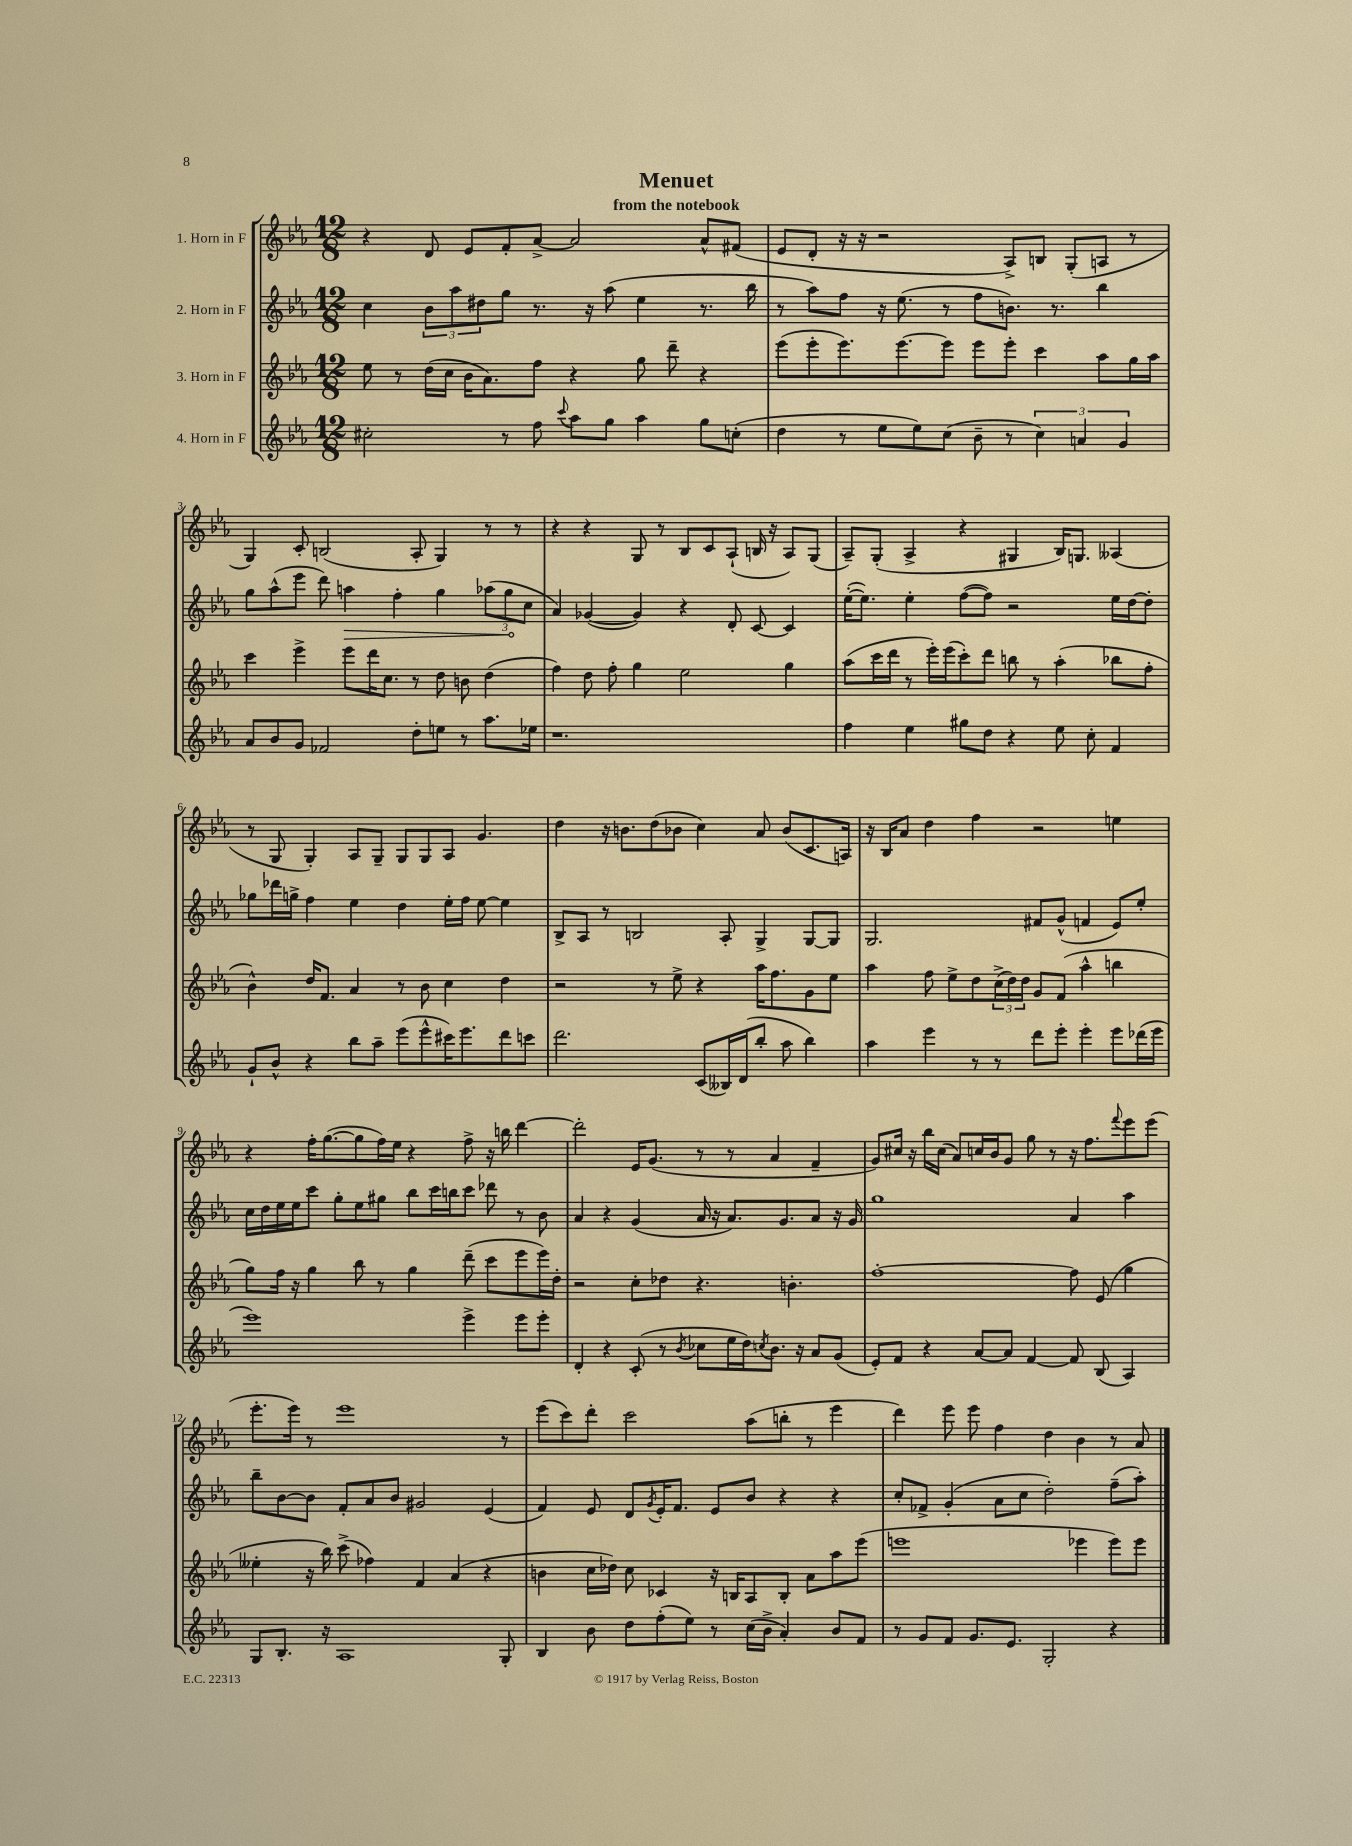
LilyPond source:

\header { title = "Menuet" subtitle = "from the notebook" }
<<
\new StaffGroup <<
\new Staff = "s0" \with { instrumentName = "1. Horn in F" } {
    \clef treble \key ees \major \numericTimeSignature \time 12/8
    r4 d'8 ees'8 f'8-. aes'8~-> aes'2 aes'8-^ fis'8( |
    ees'8 d'8-. r16 r16 r2 aes8->) b8 g8-.( a8 r8 |
    g4) c'8-. b2( aes8-. g4) r8 r8 |
    r4 r4 g8 r8 bes8 c'8 aes8-!( b16 r16 aes8) g8( |
    aes8--) g8-.( aes4-> r4 gis4 bes16) g8. aeses4( |
    r8 g8 g4-.) aes8 g8-- g8 g8 aes8 g'4. |
    d''4 r16 b'8. d''8( bes'8 c''4) aes'8 bes'8( c'8. a16) |
    r16 bes16 aes'8 d''4 f''4 r2 e''4 |
    r4 f''16-. g''8.~( g''8 f''16) ees''16 r4 f''8-> r16 b''16 d'''4~ |
    d'''2-. ees'16 g'8.( r8 r8 aes'4 f'4-- |
    g'8) cis''16 r16 bes''16 cis''16( aes'8) c''16 bes'16 g'8 g''8 r8 r16 f''8. \appoggiatura { f'''8 } ees'''8 ees'''8( |
    ees'''8.-. ees'''16) r8 ees'''1 r8 |
    ees'''8( c'''8) d'''8-. c'''2 aes''8( b''8-. r8 ees'''4 |
    d'''4) ees'''8 ees'''8 f''4 d''4 bes'4 r8 aes'8 \bar "|." |
}
\new Staff = "s1" \with { instrumentName = "2. Horn in F" } {
    \clef treble \key ees \major \numericTimeSignature \time 12/8
    c''4 \tuplet 3/2 { bes'8 aes''8 dis''8 } g''8 r8. r16 aes''8( ees''4 r8. bes''16 |
    r8 aes''8) f''8 r16 ees''8.( r8 f''8 b'8.) r8. bes''4 |
    g''8 aes''8-^( ees'''8 d'''8) \once \override Hairpin.circled-tip = ##t a''4\> f''4-. g''4 \tuplet 3/2 { aes''8( g''8\! c''8 } |
    aes'4) ges'4~( ges'4) r4 d'8-. c'8~ c'4 |
    ees''16~-.( ees''8.) ees''4-. f''8~( f''8) r2 ees''16 d''16~ d''8-. |
    ges''8 des'''16 g''16-> f''4 ees''4 d''4 ees''16-. f''16 ees''8~ ees''4 |
    bes8-> aes8 r8 b2 aes8-. g4-> g8~ g8 |
    g2. fis'8 g'8-^( f'4 ees'8) ees''8-. |
    c''16 d''16 ees''16 ees''16 c'''8 g''8-. ees''8 gis''8 bes''8 c'''16 b''16 c'''8 des'''8 r8 bes'8 |
    aes'4 r4 g'4( aes'16 r16 aes'8.) g'8. aes'8 r16 g'16 |
    g''1 aes'4 aes''4 |
    bes''8-- bes'8~ bes'8 f'8-. aes'8 bes'8 gis'2 ees'4( |
    f'4) ees'8 d'8 \acciaccatura { g'8 } ees'16-. f'8. ees'8 bes'8 r4 r4 |
    c''8-. fes'8-> g'4-.( aes'8 c''8 d''2-.) f''8--( aes''8-.) \bar "|." |
}
\new Staff = "s2" \with { instrumentName = "3. Horn in F" } {
    \clef treble \key ees \major \numericTimeSignature \time 12/8
    ees''8 r8 d''16( c''16 bes'16 aes'8.) f''8 r4 g''8 d'''8-- r4 |
    ees'''8( ees'''8-. ees'''8.) ees'''8.~ ees'''8 ees'''8 ees'''8-. c'''4 aes''8 g''16 aes''16 |
    c'''4 ees'''4-> ees'''8 d'''16 c''8. r8 d''8 b'8 d''4( |
    f''4) d''8 f''8-. g''4 ees''2 g''4 |
    aes''8( c'''16 d'''16 r8 ees'''16-.) ees'''16( c'''8-.) d'''8 b''8 r8 aes''4-.( bes''8 f''8-. |
    bes'4-^) d''16 f'8. aes'4 r8 bes'8 c''4 d''4 |
    r2 r8 ees''8-> r4 aes''16 f''8. g'8 ees''8 |
    aes''4 f''8 ees''8-> d''8 \tuplet 3/2 { c''16->( d''16) d''16 } g'8 f'8( aes''4-^ b''4 |
    g''8) f''16 r16 g''4 bes''8 r8 g''4 d'''8--( c'''8 ees'''8 ees'''16) d''16-. |
    r2 c''8-. des''8 r4. b'4.-. |
    f''1~-. f''8 ees'8( g''4 |
    eeses''4-. r16 bes''16) c'''8->( fes''4) f'4 aes'4( r4 |
    b'4 c''16 des''16) c''8 ces'4 r16 b16 aes8 b8-. aes'8 aes''8 ees'''8( |
    e'''1 ees'''4 ees'''8) ees'''8 \bar "|." |
}
\new Staff = "s3" \with { instrumentName = "4. Horn in F" } {
    \clef treble \key ees \major \numericTimeSignature \time 12/8
    cis''2-. r8 f''8 \appoggiatura { c'''8 } aes''8 g''8 aes''4 g''8 c''8-.( |
    d''4 r8 ees''8 ees''8) c''8( bes'8-- r8 \tuplet 3/2 { c''4) a'4 g'4 } |
    aes'8 bes'8 g'8 fes'2 d''8-. e''8 r8 aes''8. ees''16 |
    r1. |
    f''4 ees''4 gis''8 d''8 r4 ees''8 c''8-. f'4 |
    g'8-! bes'8-^ r4 bes''8 aes''8-- ees'''8( ees'''8-^ cis'''16) ees'''8. d'''8 c'''8 |
    d'''2. c'8( beses16) d'16( bes''8-. aes''8 bes''4) |
    aes''4 ees'''4 r8 r8 d'''8 ees'''8-. ees'''4-. ees'''8 des'''16( ees'''16 |
    ees'''1) ees'''4-> ees'''8 ees'''8-. |
    d'4-. r4 c'8-.( r8 \acciaccatura { bes'8 } ces''8 ees''16 d''16) \acciaccatura { c''8 } bes'8. r16 aes'8 g'8( |
    ees'8-.) f'8 r4 aes'8~ aes'8 f'4~ f'8 bes8( aes4) |
    g8 bes8.-. r16 aes1 g8-. |
    bes4 bes'8 d''8 f''8-.( ees''8) r8 c''16( bes'16-> aes'4-.) bes'8 f'8 |
    r8 g'8 f'8 g'8. ees'8. g2-. r4 \bar "|." |
}
>>
>>
